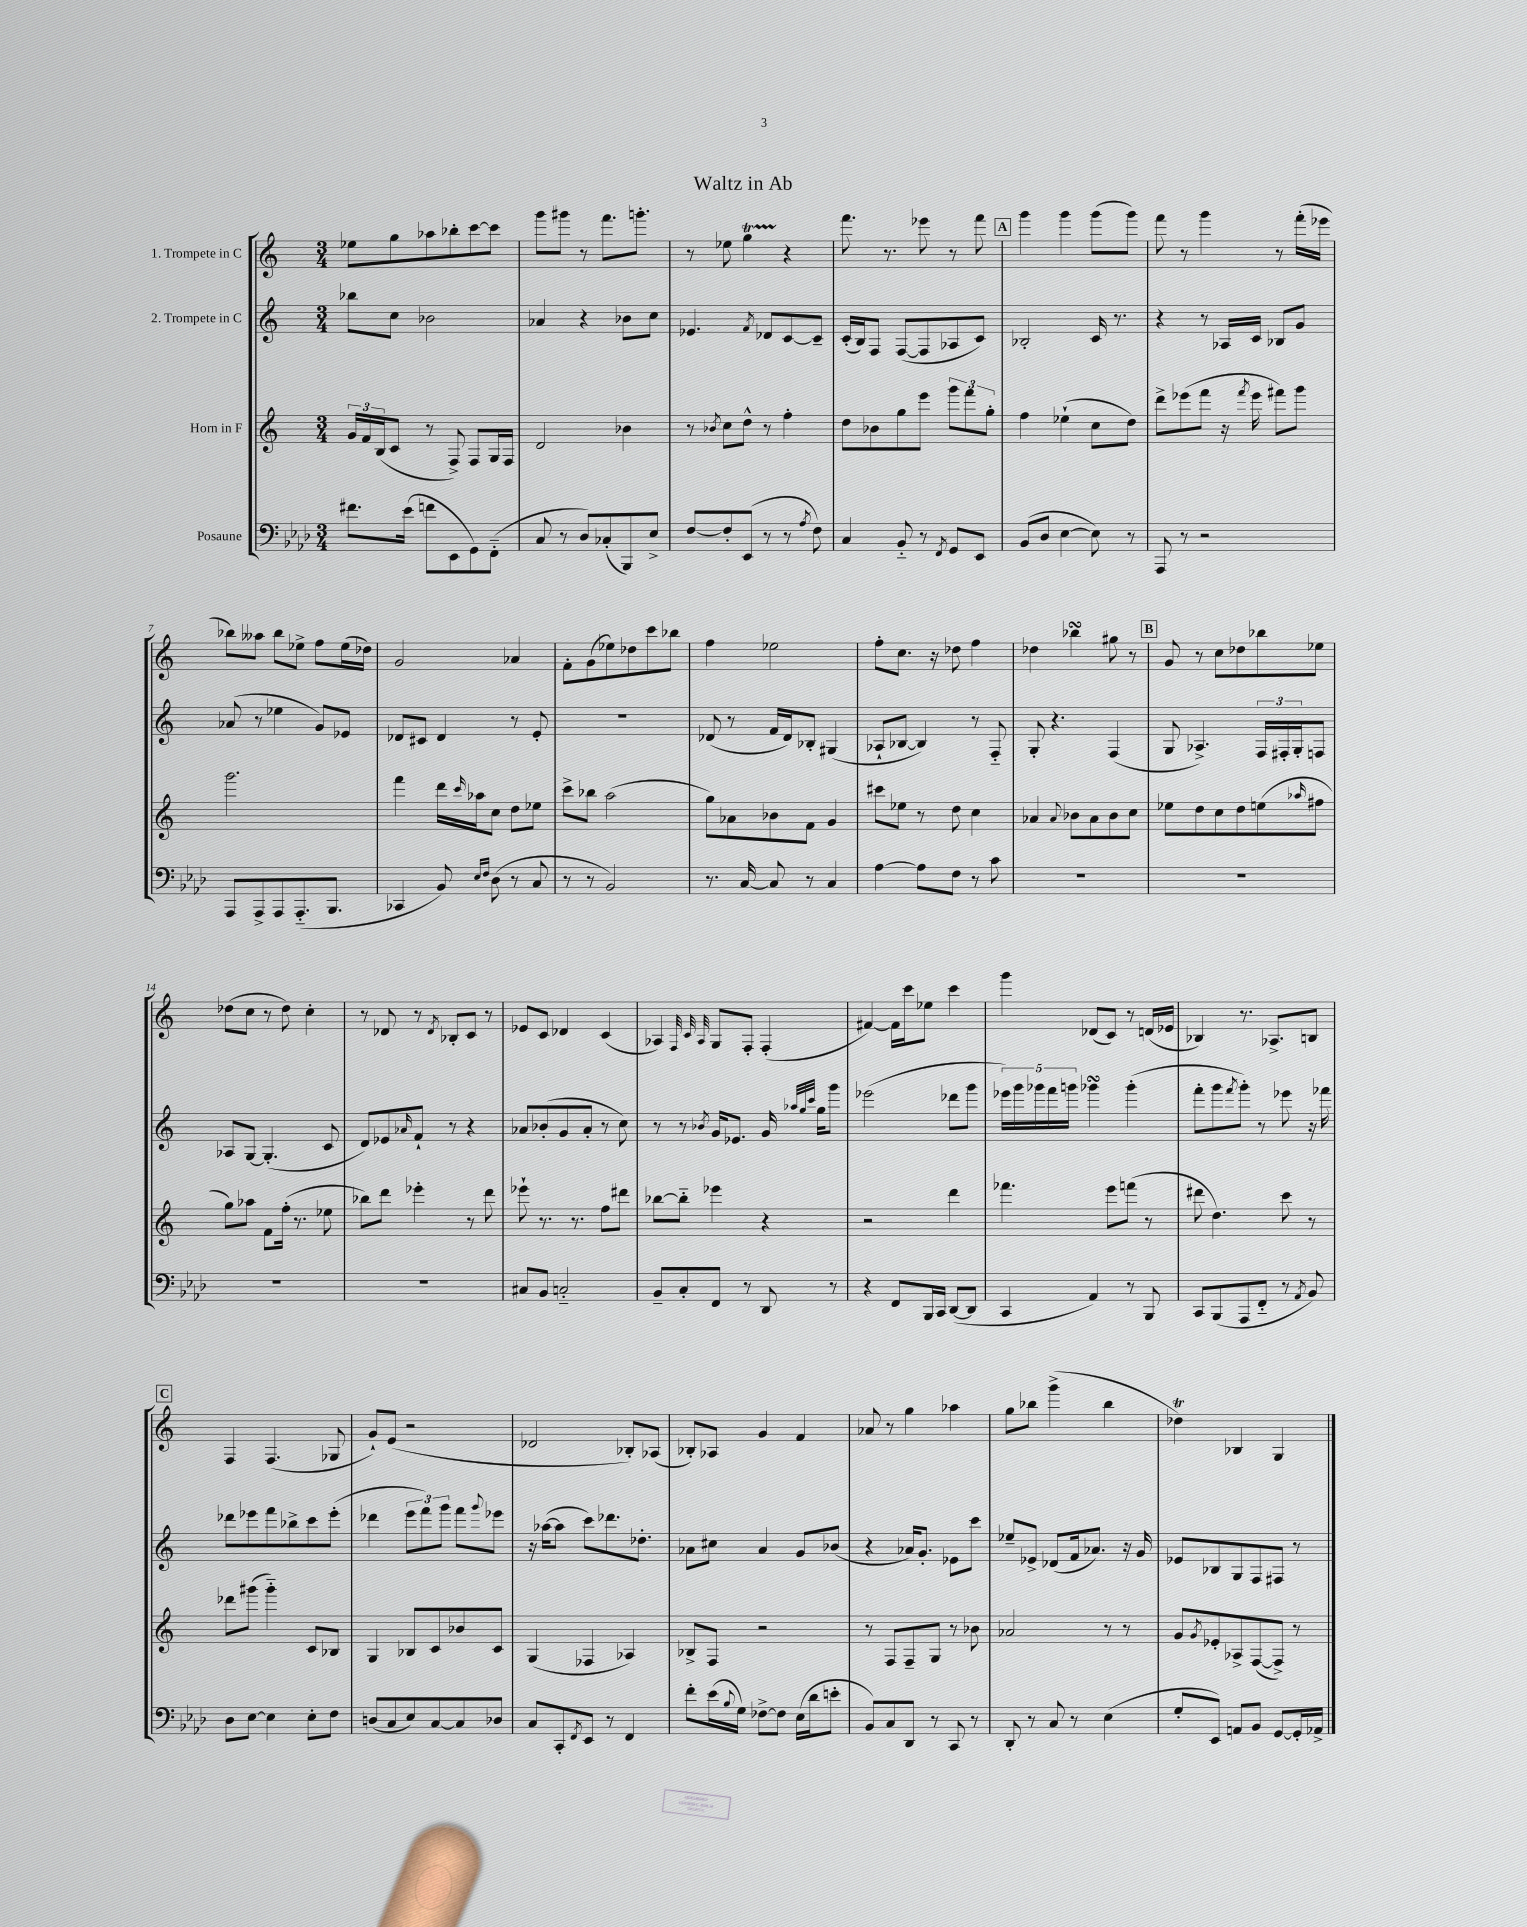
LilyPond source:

\header { title = "Waltz in Ab" }
<<
\new StaffGroup <<
\new Staff = "s0" \with { instrumentName = "1. Trompete in C" } {
    \clef treble \key c \major \numericTimeSignature \time 3/4
    ees''8 g''8 aes''8 bes''8-. c'''8~ c'''8 |
    g'''8 gis'''8 r8 f'''8. g'''8.-. |
    r8 ees''8 g''4\startTrillSpan r4\stopTrillSpan |
    f'''8. r8. ees'''8 r8 f'''8 |
    \mark \markup { \box "A" } g'''4 g'''4 g'''8( g'''8) |
    f'''8 r8 g'''4 r8 f'''16-.( ees'''16 |
    bes''8) aeses''8 bes''8 ees''8-> f''8 ees''16( des''16) |
    g'2 aes'4 |
    f'8-. g'8( ees''8) des''8 c'''8 bes''8 |
    f''4 ees''2 |
    f''8-. c''8. r16 des''8 f''4 |
    des''4 bes''4\turn gis''8 r8 |
    \mark \markup { \box "B" } g'8 r8 c''8 des''8 bes''8 ees''8 |
    des''8( c''8 r8 des''8) c''4-. |
    r8 des'8 r8 \acciaccatura { des'8 } bes8-. c'8 r8 |
    ees'8 c'8 des'4 c'4( |
    aes4) \grace { f32 c'32 aes32 } g8 f8-. f4-.( |
    fis'4~) fis'16 c'''16 ees''8 c'''4 |
    g'''4 des'8( c'8) r8 d'16( ees'16 |
    bes4) r8. aes8.-> b8 |
    \mark \markup { \box "C" } f4 f4.( ges8 |
    g'8-!) e'8( r2 |
    des'2 bes8-.) aes8( |
    bes8-.) aes8 g'4 f'4 |
    aes'8 r8 g''4 aes''4 |
    g''8 bes''8 g'''4->( bes''4 |
    des''4\trill) bes4 g4 \bar "|." |
}
\new Staff = "s1" \with { instrumentName = "2. Trompete in C" } {
    \clef treble \key c \major \numericTimeSignature \time 3/4
    bes''8 c''8 bes'2 |
    aes'4 r4 bes'8 c''8 |
    ees'4. \acciaccatura { f'8 } des'8 c'8~ c'8-- |
    c'16-.( b16) f8 f8~( f8 aes8 c'8) |
    \mark \markup { \box "A" } bes2-. c'16 r8. |
    r4 r8 aes16 c'16 bes8 g'8 |
    aes'8( r8 ees''4 g'8) ees'8 |
    des'8 cis'8 des'4 r8 e'8-. |
    R2. |
    des'8( r8 f'16 des'16) bes8-. gis4( |
    aes8-! bes8~ bes4) r8 f8-_ |
    g8-. r4. f4( |
    \mark \markup { \box "B" } g8 aes4.->) \tuplet 3/2 { f16 fis16-. g16-. } f8 |
    aes8 g8~ g4.-.( c'8 |
    d'8) ees'8 \grace { aes'16 } f'8-! r8 r4 |
    aes'8 bes'8-.( g'8 aes'8-. r8 c''8) |
    r8 r8 \acciaccatura { bes'8 } g'16 ees'8. g'16 \grace { aes''32 g''32 c'''32 } g''16 g'''8 |
    ees'''2( des'''8 g'''8 |
    \tuplet 5/4 { ees'''16) g'''16 ges'''16 f'''16 g'''16 } ges'''4\turn ges'''4-.( |
    f'''8-. g'''8 \acciaccatura { f'''8 } g'''8-.) r8 ees'''8 r16 fes'''16 |
    \mark \markup { \box "C" } des'''8 ees'''8 f'''8 bes''8-> c'''8 ees'''8-.( |
    des'''4 \tuplet 3/2 { e'''8 f'''8) g'''8 } f'''8 \appoggiatura { g'''8 } ees'''8 |
    r16 aes''16~( aes''8 c'''8) des'''8. des''8.-. |
    aes'8 cis''8 aes'4 g'8 bes'8( |
    r4 aes'16) g'8.-. ees'8 c'''8 |
    ees''8-- ees'8-> des'8( f'16 aes'8.) r16 g'16 |
    ees'8 bes8 g8 f8 fis8 r8 \bar "|." |
}
\new Staff = "s2" \with { instrumentName = "Horn in F" } {
    \clef treble \key c \major \numericTimeSignature \time 3/4
    \tuplet 3/2 { g'16 f'16 b16( } c'8 r8 f8->) f8 g16 f16 |
    d'2 bes'4 |
    r8 \acciaccatura { bes'8 } c''8 d''8-^ r8 f''4-. |
    d''8 bes'8 g''8 e'''8 \tuplet 3/2 { g'''8 f'''8 g''8-. } |
    \mark \markup { \box "A" } f''4 ees''4-!( c''8 d''8) |
    d'''8-> ees'''8( f'''8 r16 \acciaccatura { f'''8 } ees'''16 fis'''8) g'''8 |
    g'''2. |
    f'''4 d'''16 \grace { c'''16 } aes''16 c''8 d''8 ees''8 |
    c'''8-> bes''8 a''2( |
    g''8) aes'8 bes'8 f'8 g'4 |
    cis'''8 ees''8 r8 d''8 c''4 |
    aes'4 \appoggiatura { aes'8 } bes'8 aes'8 bes'8 c''8 |
    \mark \markup { \box "B" } ees''8 d''8 c''8 d''8 e''8( \grace { aes''16 } fis''8 |
    g''8) aes''8 f'8 f''16-.( r8. ees''8 |
    bes''8) d'''8 ees'''4-. r8 d'''8 |
    ees'''8-! r8. r8. f''8 dis'''8 |
    bes''8~ bes''8-_ ees'''4 r4 |
    r2 d'''4 |
    fes'''4. e'''8 f'''8( r8 |
    dis'''8 d''4.) c'''8 r8 |
    \mark \markup { \box "C" } des'''8 gis'''8( gis'''4-_) c'8 bes8 |
    g4 bes8 c'8 bes'8 c'8 |
    g4( fes4 aes4) |
    bes8-> f8 r2 |
    r8 f8 f8-- g8 r8 bes'8 |
    aes'2 r8 r8 |
    g'8 \acciaccatura { g'8 } ees'8-. aes8-> f8~( f8->) r8 \bar "|." |
}
\new Staff = "s3" \with { instrumentName = "Posaune" } {
    \clef bass \key aes \major \numericTimeSignature \time 3/4
    fis'8. ees'16( f'8 ees,8 g,8) f,8-_( |
    c8 r8 des8) ces8-.( bes,,8) ees8-> |
    f8~ f8-. ees,8( r8 r8 \acciaccatura { aes8 } f8) |
    c4 bes,8-_ r8 \acciaccatura { f,8 } g,8 ees,8 |
    \mark \markup { \box "A" } bes,8( des8 ees4~ ees8) r8 |
    aes,,8 r8 r2 |
    aes,,8 aes,,8-> aes,,8 aes,,8.-_( bes,,8. |
    ces,4 bes,8) \grace { ees16 f16 } des8( r8 c8 |
    r8 r8 bes,2) |
    r8. c16~ c8 r8 c4 |
    aes4~ aes8 f8 r8 c'8 |
    R2. |
    \mark \markup { \box "B" } R2. |
    R2. |
    R2. |
    cis8 bes,8 c2-_ |
    bes,8-- c8-. f,8 r8 des,8 r8 |
    r4 f,8 bes,,16 c,16 des,8~( des,8 |
    c,4 aes,4) r8 bes,,8 |
    c,8 bes,,8( aes,,8 f,8-_ r8 \acciaccatura { aes,8 } bes,8) |
    \mark \markup { \box "C" } des8 ees8~ ees4 ees8-. f8 |
    d8( c8 ees8) c8~ c8 des8 |
    c8 c,8-. \acciaccatura { f,8 } ees,8 r8 f,4 |
    f'8-. ees'16( \appoggiatura { bes8 } g16) fes8~-> fes8 ees16( des'16 e'8-. |
    bes,8) c8 des,8 r8 c,8 r8 |
    des,8-. r8 c8 r8 ees4( |
    g8-. ees,8) a,8 bes,8 g,8~ g,16-. aes,16-> \bar "|." |
}
>>
>>
